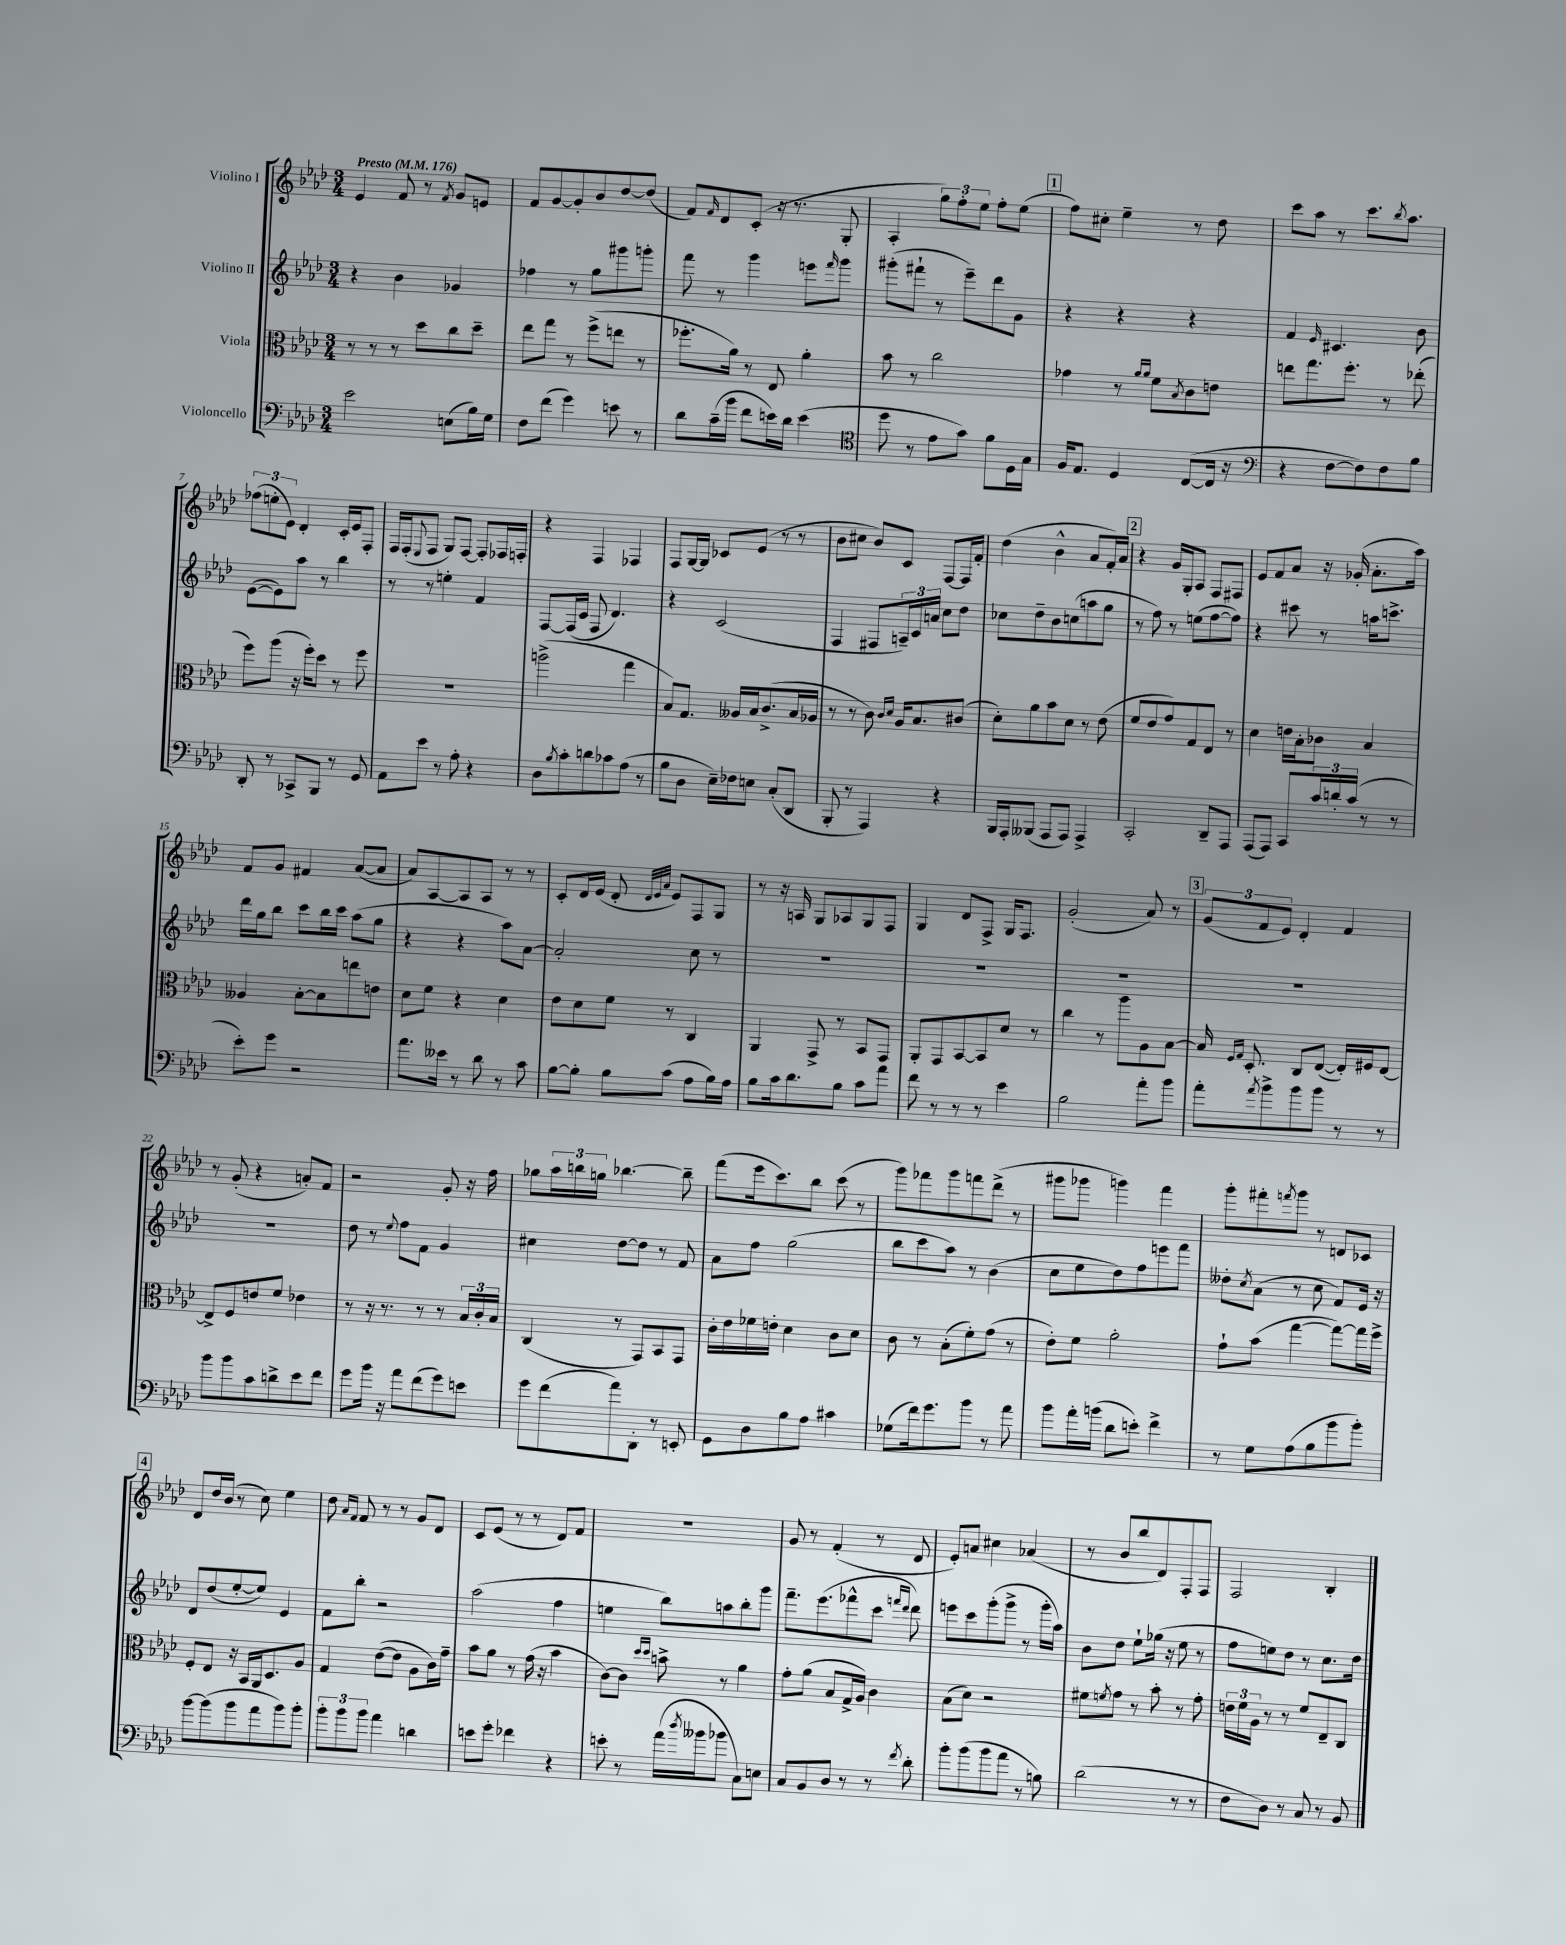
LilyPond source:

<<
\new StaffGroup <<
\new Staff = "s0" \with { instrumentName = "Violino I" } {
    \clef treble \key aes \major \numericTimeSignature \time 3/4 \tempo "Presto" 4 = 176
    ees'4 f'8 r8 \acciaccatura { f'8 } g'8 e'8 |
    f'8 g'8~ g'8-. bes'8 des''8~ des''8( |
    f'8) \grace { f'16 } des'8 c'8-.( r16 r8. g8-. |
    aes4-. \tuplet 3/2 { g''8) f''8-. ees''8 } f''8-. ees''8( |
    \mark \markup { \box "1" } f''8) cis''8-. ees''4-- r8 des''8 |
    c'''8 aes''8 r8 c'''8. \acciaccatura { bes''8 } aes''8. |
    \tuplet 3/2 { fes''8( e''8-. ees'8) } des'4-. c'16-. ees'16 f8-. |
    f16 f16-.( \appoggiatura { ees8 } f8 g8) f8~ f8-. fes16 f16-. |
    r4 f4 fes4 |
    f8 g16~ g16 ces'8 ees'8( r8 r8 |
    bes'8 cis''8 bes'8) c'8 f8~ f16 f'16-. |
    des''4( bes'4-^ aes'8 f'16-.) aes'16 |
    \mark \markup { \box "2" } r4 g'16 g16-. aes8 f8 fis8 |
    ees'8 f'8 aes'8 r16 ges'16-.( aes'8.-. aes''16) |
    f'8 g'8 fis'4 aes'8~( aes'8 |
    aes'8) aes8~ aes8 aes8 r8 r8 |
    c'8-. des'16 ees'16( des'8-. \grace { des'32 ees'32 aes'32 } ees'8) f8 g8 |
    r8 r16 a16 g8 aes8 g8 f8 |
    g4 des'8 f8-> g16 f8. |
    g'2-.( aes'8) r8 |
    \mark \markup { \box "3" } \tuplet 3/2 { g'8( f'8 ees'8) } des'4-. f'4 |
    r8 g'8-.( r4 a'8-.) f'8 |
    r2 g'8-. r16 f''16 |
    ges''8 \tuplet 3/2 { aes''16 b''16 g''16 } bes''4.~ bes''8-- |
    f'''8( ees'''16 c'''8.) bes''8 c'''8( r8 |
    g'''8) fes'''8 g'''8 f'''8 des'''8->( r8 |
    gis'''8 ges'''8 g'''4) f'''4 |
    g'''8-. fis'''8-. \acciaccatura { f'''8 } g'''8 r8 d'8 ces'8 |
    \mark \markup { \box "4" } des'8 des''16 bes'16( r8 c''8) ees''4 |
    des''8 \grace { aes'16 f'16 } f'8 r8 r8 g'8 des'8 |
    c'8 ees'8( r8 r8 des'8) f'8 |
    R2. |
    g'8 r8 f'4-.( r8 des'8 |
    ees'8-.) a'8 cis''4 aes'4( |
    r8 bes'8 bes''8 des'8) f8-. f8 |
    f2 bes4-. \bar "|." |
}
\new Staff = "s1" \with { instrumentName = "Violino II" } {
    \clef treble \key aes \major \numericTimeSignature \time 3/4
    r4 bes'4 ges'4 |
    fes''4 r8 g''8 gis'''8 g'''8-. |
    f'''8 r8 g'''4 e'''8 \grace { f'''16 } g'''8 |
    gis'''8-.( fis'''8-! r8 ees'''8--) des'''8 g'8 |
    \mark \markup { \box "1" } r4 r4 r4 |
    f'4 \grace { ees'16 } cis'4. bes'8 |
    ees'8~( ees'8) aes''8 r8 bes''4 |
    r8 r8 e''4-. f'4 |
    f8~ f16( c'16 f8 des'4.) |
    r4 c'2( |
    f4 fis8 \tuplet 3/2 { a16--) c'16 a'16 } c''8 des''8 |
    ces''8 des''8-- bes'8 c''8( a''8 g''8 |
    \mark \markup { \box "2" } r8 f''8) r8 e''8( f''8~ f''8) |
    r4 cis'''8 r8 a''16 c'''8.-> |
    des'''16 g''16 bes''8 c'''8 bes''16 c'''16 aes''8( g''8 |
    r4 r4 aes''8) aes'8~ |
    aes'2-. c''8 r8 |
    R2. |
    R2. |
    R2. |
    \mark \markup { \box "3" } R2. |
    R2. |
    des''8 r8 \appoggiatura { ees''8 } f''8 f'8 g'4 |
    cis''4 des''8~ des''8 r8 f'8 |
    aes'8 f''8 g''2( |
    bes''8 c'''8 aes''8) r8 bes'4( |
    c''8 ees''8 des''8) f''8 e'''8 f'''8 |
    deses''8-. \acciaccatura { c''8 } aes'8( r8 c''8 f'8) ees'16 r16 |
    \mark \markup { \box "4" } des'8 des''8( ees''8~-. ees''8) ees'4 |
    f'8 bes''8-. r2 |
    aes''2( f''4 |
    e''4 bes''8) a''8 bes''8-. g'''8 |
    f'''8.-- ees'''8.( fes'''8-^ c'''8 \grace { f'''16 des'''16 } des'''8) |
    e'''8 c'''8 g'''8-.( g'''8-> r8 g'''16-. aes''16) |
    bes'8 des''8 ees''8-! ges''16( r16 ees''8 r8 |
    f''8 e''8) des''8 r8 c''8. des''16 \bar "|." |
}
\new Staff = "s2" \with { instrumentName = "Viola" } {
    \clef alto \key aes \major \numericTimeSignature \time 3/4
    r8 r8 r8 des''8 c''8 des''8-- |
    ees''8 g''8 r8 f''8->( e''8 r8 |
    fes''8.-. aes'16) r8 ees8 aes'4-. |
    bes'8 r8 c''2 |
    \mark \markup { \box "1" } ges'4 r8 \grace { aes'16 aes'16 } f'8 \acciaccatura { bes8 } c'8 e'8 |
    e''8 g''8. f''8.-. r8 ees''8-.( |
    f''8) aes''8( r16 f''16-.) des''8 r8 f''8 |
    R2. |
    a''2->( g''4 |
    bes8) g8. aeses16 bes16 c'8.->( bes16 aes16 |
    r8 r8 c'8) \grace { c'16 des'16 } aes16 bes8. cis'8( |
    des'8-.) aes'8 bes'8 des'8 r8 ees'8( |
    \mark \markup { \box "2" } f'8 ees'8 g'8) g8 ees8 r8 |
    des'4 e'16 bes16-. ces'8 bes4 |
    aeses4 bes8~-. bes8 e''8 e'8 |
    des'8 f'8 r4 des'4 |
    ees'8 des'8 f'8 r8 c4 |
    aes,4 g,8-> r8 bes,8 g,8 |
    aes,8-. g,8 bes,8~ bes,8 des'8 r8 |
    c''4 r8 aes''8 aes8 bes8~ |
    \mark \markup { \box "3" } bes16 \grace { f16 g16 } des8.-. c8 ees8~( ees16-.) fis16 ees8~ |
    ees8-> f8 e'8 f'8 ees'4 |
    r8 r16 r8. r8 r8 \tuplet 3/2 { bes16 c'16-. bes16 } |
    c4( r8 g,8) bes,8 g,8 |
    c'16-. ees'16 fes'16 e'16-. des'4 c'8 des'8 |
    c'8 r8 bes8-.( f'8-.) g'8( r8 |
    ees'8-.) f'8 aes'2-. |
    g'8-! bes'8( g''4~ g''8~) g''16 f''16-> |
    \mark \markup { \box "4" } f8-. ees8 r16 bes,16 aes,16 des8. aes8 |
    g4 ees'8~( ees'8 aes8 c'16) g'16-- |
    bes'8 aes'8 r8 g'16( r16 bes'4 |
    c'8~) c'8 \grace { des''16 des''16 } b'8-> r8 aes'4 |
    g'8-. aes'8( bes8 g16-> aes16) c'4 |
    bes8( des'8) r2 |
    fis'8 \acciaccatura { f'8 } g'8 r8 bes'8-. r8 g'8-. |
    \tuplet 3/2 { e'16 f'16 aes16 } r8 r8 f'8 ees8-- c8 \bar "|." |
}
\new Staff = "s3" \with { instrumentName = "Violoncello" } {
    \clef bass \key aes \major \numericTimeSignature \time 3/4
    ees'2 e8( bes16) g16 |
    f8 f'8( g'4) e'8 r8 |
    des'8 c'16--( bes'16 f'8 e'16) des'16 e'4( |
    \clef tenor des''8 r8 ees'8 g'8) f'8 des16 g16 |
    \mark \markup { \box "1" } f16 ees8. des4 c8~( c16 r16 |
    \clef bass r4 f8~ f8) f8 bes8 |
    des,8-. r8 ces,8-> bes,,8 r8 g,8 |
    aes,8 ees'8 r8 aes8-. r4 |
    des8 \acciaccatura { bes8 } c'8-. d'8 ces'8 aes8( r8 |
    bes8 des8 ees16--) fes16 e8 c8-.( des,8 |
    bes,,8-. r8 aes,,4) r4 |
    bes,,16 aes,,16-. beses,,8( aes,,8 aes,,8) aes,,4-> |
    \mark \markup { \box "2" } c,2-. des,8-- aes,,8 |
    aes,,8( aes,,8) c,8 \tuplet 3/2 { c'16 d'16-. c'16( } r8 r8 |
    ees'8-.) g'8 r2 |
    aes'8. eeses'16 r8 des'8 r8 c'8 |
    bes8~ bes8-. bes8 c'8( aes8 bes16) aes16 |
    bes8 c'16 des'8. bes8 c'8 aes'8 |
    f'8 r8 r8 r8 ees'4 |
    bes2 aes'8-. bes'8 |
    \mark \markup { \box "3" } aes'8-. \acciaccatura { aes'8 } bes'8-> bes'8 bes'8 r8 r8 |
    bes'8 bes'8 c'8 d'8-> ees'8 f'8 |
    g'8 bes'16 r16 aes'8 f'8( g'8) e'8 |
    g'8 f'8( aes'8) des,8-. r8 e,8-. |
    g,8 des8 bes8 aes8 cis'4 |
    ges8( f'16) g'8. bes'8 r8 aes'8 |
    bes'8 aes'16-. b'16( des'8 e'8-.) f'4-> |
    r8 g8 aes8( bes8 bes'8 bes'8-.) |
    \mark \markup { \box "4" } bes'8~ bes'8( bes'8 aes'8 bes'8) bes'8-. |
    \tuplet 3/2 { bes'8-. bes'8 bes'8 } aes'4 d'4 |
    e'8 g'8-. fes'4 r4 |
    e'8-. r8 aes'16( \acciaccatura { des''8 } beses'16 bes'8 c8) e8 |
    c8 bes,8 des8 r8 r8 \acciaccatura { f'8 } des'8-. |
    bes'8-. bes'8( bes'8 aes'8 r8 b8) |
    des'2( r8 r8 |
    f8 des8) r8 c8 r8 bes,8 \bar "|." |
}
>>
>>
